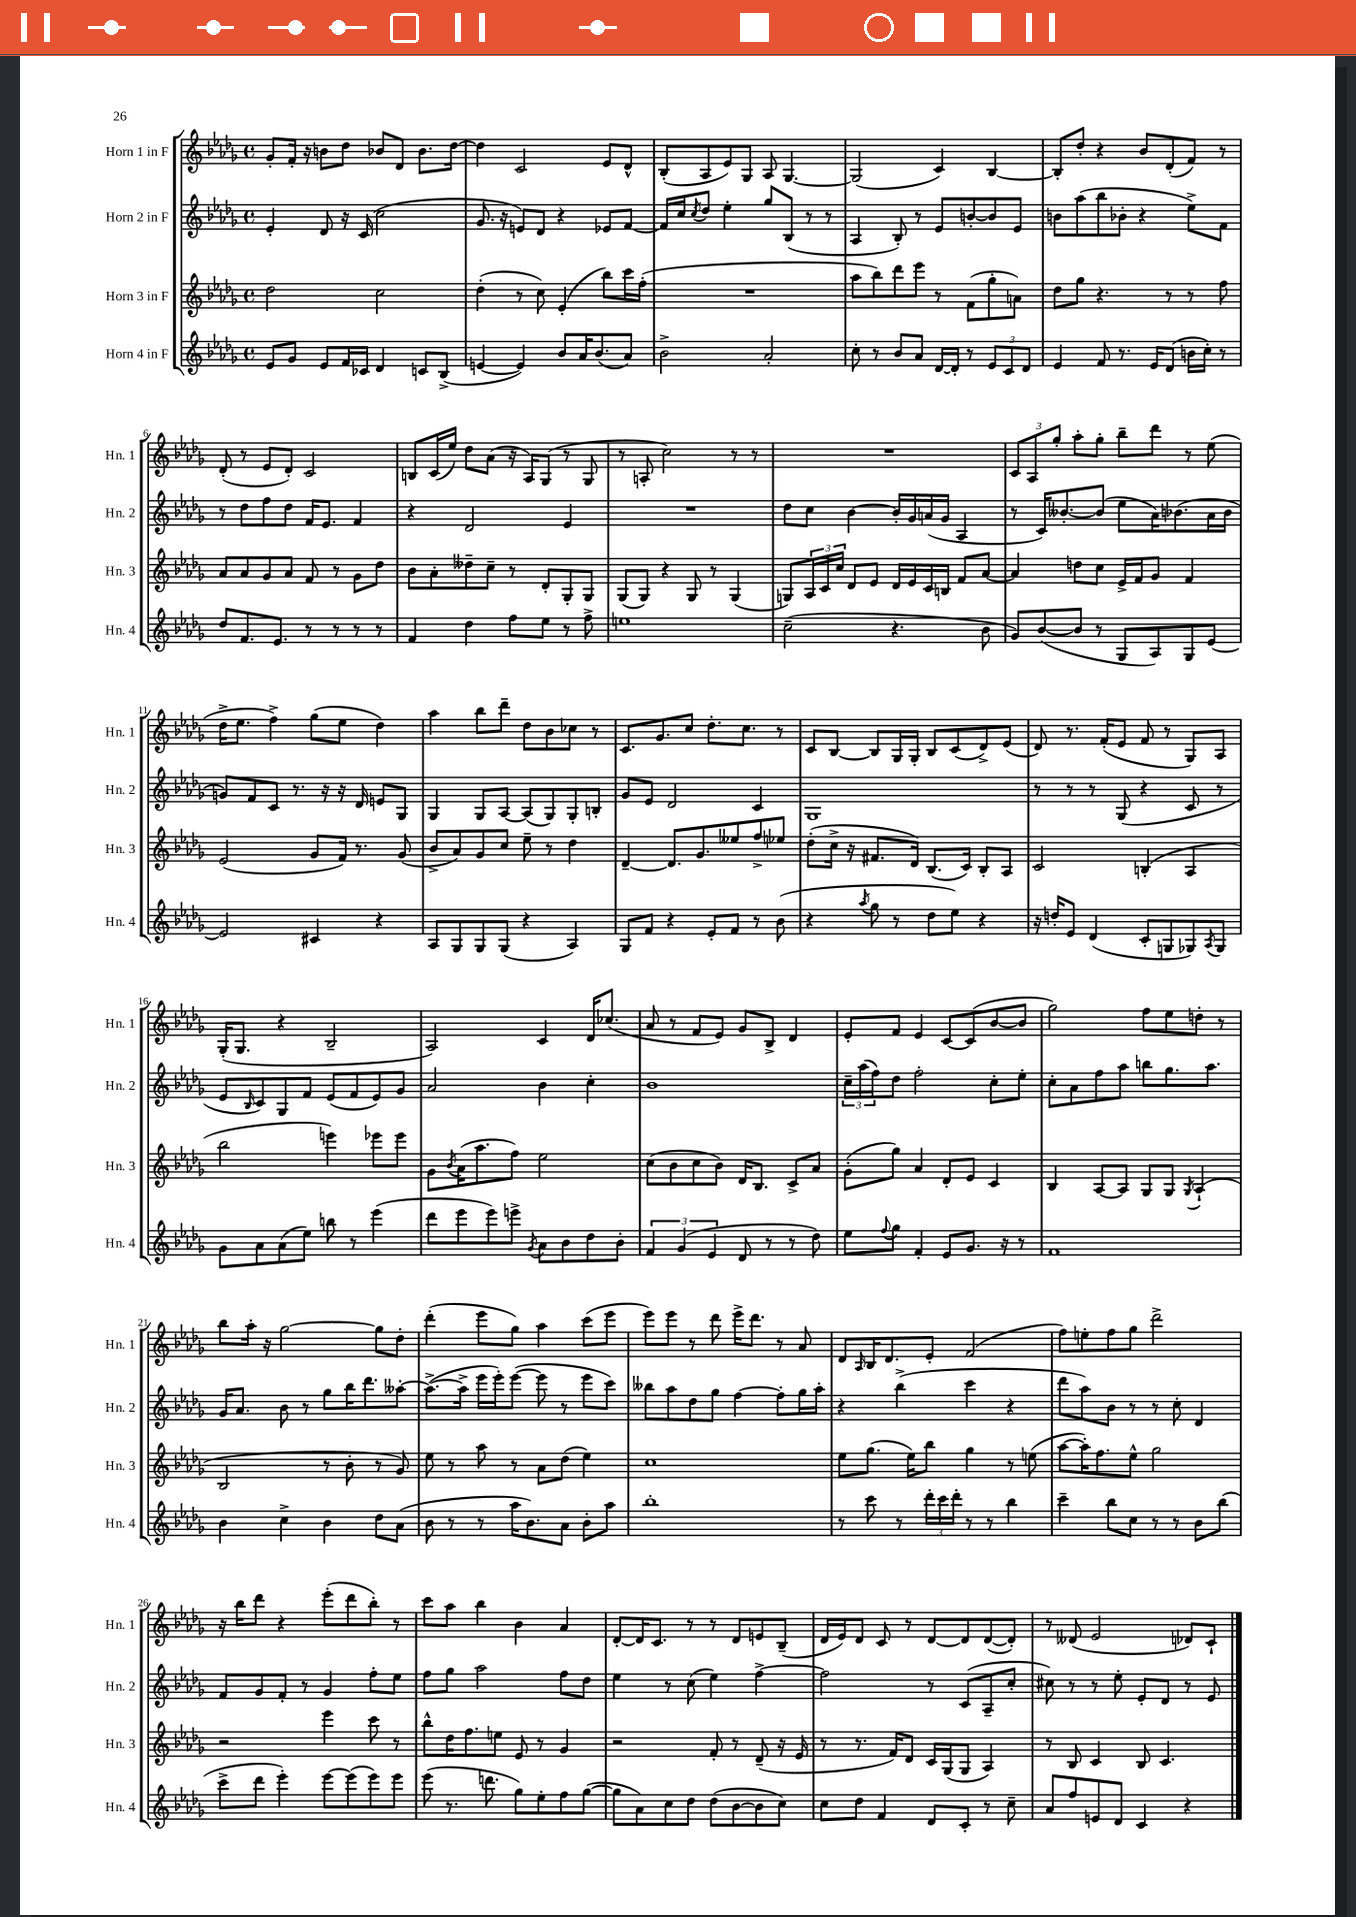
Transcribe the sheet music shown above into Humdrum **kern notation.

**kern	**kern	**kern	**kern
*staff4	*staff3	*staff2	*staff1
*clefG2	*clefG2	*clefG2	*clefG2
*k[b-e-a-d-g-]	*k[b-e-a-d-g-]	*k[b-e-a-d-g-]	*k[b-e-a-d-g-]
*M4/4	*M4/4	*M4/4	*M4/4
*met(c)	*met(c)	*met(c)	*met(c)
8e-/L	2dd-\	4e-'/	8g-'/L
8g-/J	.	.	16f'/Jk
.	.	.	16r
8e-/L	.	8d-/	8b\L
16f/L	.	16r	8dd-\J
16c-/JJ	.	(16c/	.
4d-/	2cc\	2cc\	8b-/L
.	.	.	8d-/J
8c/L	.	.	8.b-\L
(8B-^/J	.	.	.
.	.	.	[16dd-\Jk
=	=	=	=
[4e/	(4dd-'\	8.g-/	4dd-\]
.	.	16r	.
4e/])	8r	8e/L)	2c/
.	8cc\)	8d-/J	.
8b-/L	(4e-'/	4r	.
16a-/K	.	.	.
(8.b-/	.	.	.
.	8bb-\L)	8e-/L	8e-/L
8a-/J)	16ccc\L	[8f/J	8d-^^/J
.	(16ff'\JJ	.	.
=	=	=	=
2b-^\	1r	16f/]LL	(8B-'/L
.	.	16cc/J	.
.	.	8qcc/	.
.	.	8dd-/J	8A-/
.	.	4ee-'\	8e-/)
.	.	.	8G-/J
2a-'/	.	8gg-/L	8A-/
.	.	(8B-/J	[4.G-/
.	.	8r	.
.	.	8r	.
=	=	=	=
8cc'\	8aa-\L	4A-/	(2G-/]
8r	8bb-\)	.	.
8b-/L	8ddd-\	8B-'/)	.
8a-/J	8eee-\J	8r	.
[16d-/LL	8r	8e-/L	4c/)
16d-'/]JJ	.	.	.
8r	(8f\L	[8b'/	.
12e-/L	8gg-'\	8b/]	[4B-/
12c/	.	.	.
.	8a\J)	8e-/J	.
12d-/J	.	.	.
=	=	=	=
4e-/	8dd-\L	8b\L	8B-'/]L
.	8gg-\J	(8aa-\	8dd-'/J
8f/	4.r	8bb-\	4r
8.r	.	8b-'\J	.
.	.	4r	8b-/L
16e-/LK	.	.	.
(8d-/J	8r	.	(8d-'/
16b\LL	8r	8ee-^\L)	8f/J)
16cc'\JJ)	.	.	.
8r	8ff\	8f\J	8r
=	=	=	=
8dd-/L	8a-/L	8r	(8d-'/
8.f/	8a-/	8dd-\L	8r
.	8g-/	8ff\	8e-/L
8.e-/J	.	.	.
.	8a-/J	8dd-\J	8d-'/J)
8r	8f/	16f/LK	2c/
.	.	8.e-/J	.
8r	8r	.	.
8r	8g-\L	4f/	.
8r	8dd-\J	.	.
=	=	=	=
4f/	8b-\L	4r	8B/L
.	8a-'\	.	(16c/L
.	.	.	16ee-/JJ)
4dd-\	8dd--~\	2d-/	8dd-\L
.	8cc~\J	.	(8a-\J
8ff\L	8r	.	16r
.	.	.	16A-/LK)
8ee-\J	8d-'/L	.	(8G-/J
8r	8G-'/	4e-/	8r
8ff^\	8G-/J	.	8G-/
=	=	=	=
1ee	(8G-/L	1r	8r
.	8G-/J)	.	8A'/
.	4r	.	2cc\)
.	8G-/	.	.
.	8r	.	.
.	(4G-/	.	8r
.	.	.	8r
=	=	=	=
(2cc~\	8G/L)	8dd-\L	1r
.	24A-/L	8cc\J	.
.	24c/	.	.
.	24cc/JJ	.	.
.	8d-/L	[4b-\	.
.	8e-/J	.	.
4.r	16d-/LL	16b-'/]LL	.
.	16e-/	16g-/	.
.	16c/	(16a/	.
.	16B/JJ	16g-/JJ	.
.	8f/L	4A-/	.
8b-\	[8a-/J	.	.
=	=	=	=
8g-/L)	4a-/]	8r	12c/L
.	.	.	12A-/
([8b-/	.	16c/LK)	.
.	.	.	12gg-'/J
.	.	[8.b--'/	.
8b-/]J	8dd\L	.	8aa-'\L
8r	8cc\J	(8b--/]J	8gg-'\J
8G-/L	16e-^/LL	8ee-\L	8bb-~\L
.	16f/J	.	.
8A-/)	8g-/J	16a-\K)	8ddd-\J
.	.	(8.b-\	.
8G-/	4f/	.	8r
[8e-/J	.	16a-\L	(8ee-\
.	.	16b-\JJ	.
=	=	=	=
2e-/]	(2e-/	8g/L)	16dd-^\LK
.	.	.	8.ee-\J
.	.	8f/	.
.	.	8c/J	4ff^\)
.	.	8.r	.
4c#/	8g-/L	.	(8gg-\L
.	.	16r	.
.	16f/Jk)	16r	8ee-\J
.	8.r	16d-/	.
4r	.	8e/L	4dd-\)
.	(8g-/	8G-/J	.
=	=	=	=
8A-/L	8b-^/L	4G-/	4aa-\
8G-/	8a-/)	.	.
8G-/	8g-/	8G-/L	8bb-\L
(8G-/J	8cc/J	[8A-/J	8ddd-~\J
4r	8ee-~\	(8A-/]L	8dd-\L
.	8r	8G-/)	8b-\
4A-/)	4dd-\	8G-'/	8cc-\J
.	.	8B'/J	8r
=	=	=	=
8G-/L	[4d-~/	8g-/L	8.c/L
8f/J	.	8e-/J	.
.	.	.	8.g-/
4r	8.d-/]L	2d-/	.
.	.	.	8cc/J
.	8.g-/	.	.
8e-'/L	.	.	8.dd-'\L
8f/J	8ee--/	.	.
.	.	.	8.cc\J
8r	8ff^/	4c/	.
(8b-\	8ee-/J	.	8r
=	=	=	=
4r	(8dd-'\L	1G-	8c/L
.	16cc^\Jk	.	[8B-/J
.	16r	.	.
8qaa-/	.	.	.
8gg-\	8.f#/L	.	8B-/]L
8r	.	.	16G-/L
.	16d-/Jk)	.	16G-'/JJ
8dd-\L	(8.B-/L	.	8B-/L
8ee-\J)	.	.	(8c/
.	16c/Jk)	.	.
4r	8B-'/L	.	8d-^/)
.	8A-/J	.	(8e-/J
=	=	=	=
16r	2c/	8r	8d-/)
16dd'/LK	.	.	.
8e-/J	.	8r	8.r
(4d-/	.	8r	.
.	.	.	(16f'/LK
.	.	(8G-/	8e-/J
8c'/L	(4B'/	4r	8f/
8G/	.	.	8r
8G-/)	4A-/	8c/	8G-/L)
8qA-/	.	.	.
8G-/J	.	8r	8A-/J
=	=	=	=
8g-\L	2bb-\	8e-/L	(16G-'/LK
.	.	.	8.G-/J
.	.	16qqB-/	.
8a-\	.	8c/)	.
(8a-\	.	8G-/	4r
8ee-\J)	.	8f/J	.
8bb\	4eee\)	(8e-/L	2B-~/
8r	.	8f/	.
(4eee-\	8eee-\L	8e-/)	.
.	8eee-\J	8g-/J	.
=	=	=	=
8ddd-\L	8g-\L	2a-/	2A-/)
.	8qb-/	.	.
8eee-\	(16a-\K	.	.
.	8.aa-\	.	.
8eee-\)	.	.	.
8eee^\J	8ff\J)	.	.
8qg-/	.	.	.
8a-\L	2ee-\	4b-\	4c/
8b-\	.	.	.
8dd-\	.	4cc'\	16d-/LK
.	.	.	(8.cc-/J
8b-'\J	.	.	.
=	=	=	=
6f/	(8cc\L	1b-	8a-/
.	8b-\	.	8r
(6g-/	.	.	.
.	8cc\	.	8f/L
6e-/	.	.	.
.	8b-\J)	.	8e-/J)
8d-/	16d-/LK	.	8g-/L
.	8.B-/J	.	.
8r	.	.	8B-^/J
8r	8c^/L	.	4d-/
8dd-\)	8a-/J	.	.
=	=	=	=
8ee-\L	(8g-'\L	24cc~\LL	8e-'/L
.	.	(24aa-\	.
.	.	24ff\J)	.
8qqff/	.	.	.
8gg-\J	8gg-\J)	8dd-\J	8f/J
4f'/	4a-/	2ff'\	4e-/
8e-/L	8d-'/L	.	[8c/L
8.g-/J	8e-/J	.	(8c/]
.	4c/	8cc'\L	[8b-/
16r	.	.	.
8r	.	8ee-'\J	8b-/]J
=	=	=	=
1f	4B-/	8cc'\L	2gg-\)
.	.	8a-\	.
.	[8A-/L	8ff\	.
.	8A-/]J	8aa-\J	.
.	8G-/L	8bb\L	8ff\L
.	8G-/J	8.gg-\	8ee-\
.	8qG-/	.	.
.	(4A-`/	.	8dd'\J
.	.	8.aa-\J	.
.	.	.	8r
=	=	=	=
4b-\	2B-/	16g-/LK	8bb-\L
.	.	8.a-/J	.
.	.	.	16aa-'\Jk
.	.	.	16r
4cc^\	.	8b-\	[2gg-\
.	.	8r	.
4b-\	8r	8gg-\L	.
.	8b-'\	16bb-\K	.
.	.	8.ddd-\	.
8dd-\L	8r	.	8gg-\]L
(8a-\J	8g-/)	[8aa--'\J	8dd-'\J
=	=	=	=
8b-\	8ee-\	(8.aa--^\_L	(4ddd-'\
8r	8r	.	.
.	.	16aa--^\]Jk	.
8r	8aa-\	16eee-\LL	8eee-\L
.	.	16eee-'\J)	.
16aa-\LK	8r	([8eee-\J	8gg-\J)
8.b-\)	.	.	.
.	8a-\L	8eee-\]	4aa-\
8a-\J	(8dd-\J	8r	.
8b-'\L	4ee-\)	8eee-\L	(8ccc\L
8aa-\J	.	8ccc\J)	8eee-\J
=	=	=	=
1bb-'	1cc	8bb--\L	8eee-\L)
.	.	8aa-\	8eee-\J
.	.	8dd-\	8r
.	.	8gg-\J	8ddd-\
.	.	[4ff\	16eee-^\LK
.	.	.	8.ddd-\J
.	.	8ff'\]L	8r
.	.	16gg-\L	8a-/
.	.	16aa-'\JJ	.
=	=	=	=
8r	8ee-\L	4r	8d-/L
.	.	.	16qqA-/
8ccc\	(8.gg-\J	.	16B-/K
.	.	.	8.d-/
8r	.	(4bb-^\	.
.	16ee-\LK)	.	.
24ddd-'\LL	8bb-\J	.	8e-'/J
24ccc\	.	.	.
24ddd-'\JJ	.	.	.
8r	4gg-\	4ccc\	(2f/
8r	.	.	.
4bb-\	8r	4r	.
.	(8ee\	.	.
=	=	=	=
4ccc~\	[8aa-\L	8ddd-\L	8ff\L)
.	16aa-'\]K)	8aa-\)	8ee'\
.	8.ff\	.	.
8bb-\L	.	8b-\J	8ff\
8cc\J	8ee-^^\J	8r	8gg-\J
8r	2gg-\	8r	2ddd-^\
8r	.	8cc'\	.
8b-\L	.	4d-/	.
(8bb-\J	.	.	.
=	=	=	=
8ccc^\L	2r	8f/L	16r
.	.	.	16bb-\LK
8ddd-\J	.	8g-/	8ddd-\J
4eee-'\)	.	8f'/J	4r
.	.	8r	.
[8eee-\L	4eee-\	4g-/	(8eee-'\L
(8eee-\]	.	.	8ddd-\
8eee-\)	8ccc\	8ff'\L	8bb-'\J)
8eee-\J	8r	8ee-\J	8r
=	=	=	=
(8eee-\	8bb-^^\L	8ff\L	8ccc\L
8.r	16dd-\K	8gg-\J	8aa-\J
.	8.ff\	.	.
.	.	2aa-\	4bb-\
8.ddd\	.	.	.
.	8ee\J	.	.
8gg-\L)	8e-/	.	4b-\
8ee-'\	8r	.	.
8ff\	4g-/	8ff\L	4a-/
([8gg-\J	.	8dd-\J	.
=	=	=	=
8gg-\]L	2r	4ee-\	[8d-'/L
8a-\)	.	.	16d-/]K
.	.	.	8.c/J
8cc\	.	8r	.
8dd-\J	.	(8cc\	8r
(8dd-\L	8f'/	4ee-\)	8r
[8b-\	8r	.	8d-/L
8b-\]	(8d-~/	[4ff^\	8e/
8cc\J)	16r	.	(8B-~/J
.	16e-/	.	.
=	=	=	=
8cc\L	8r	2ff\]	16d-/LL
.	.	.	16e-/J)
8dd-\J	8.r	.	8d-/J
4f/	.	.	8c/
.	16f/LK)	.	.
.	8d-/J	.	8r
8d-/L	16c/LL	8r	[8d-/L
.	(16G-/J	.	.
8c'/J	8G-/J	(8c/L	8d-/]
8r	4A-/)	8A-~/	([8d-/
8cc~\	.	8cc'/J	8d-'/]J)
=	=	=	=
8a-/L	8r	8cc#\)	8r
8ff/	8B-/	8r	(8d--/
8e/	4c/	8r	2e-/
8d-/J	.	8ee-'\	.
4c/	8B-/	8e-'/L	.
.	4.c/	8d-/J	.
4r	.	8r	8d-/L)
.	.	8e-/	8c`/J
==	==	==	==
*-	*-	*-	*-
